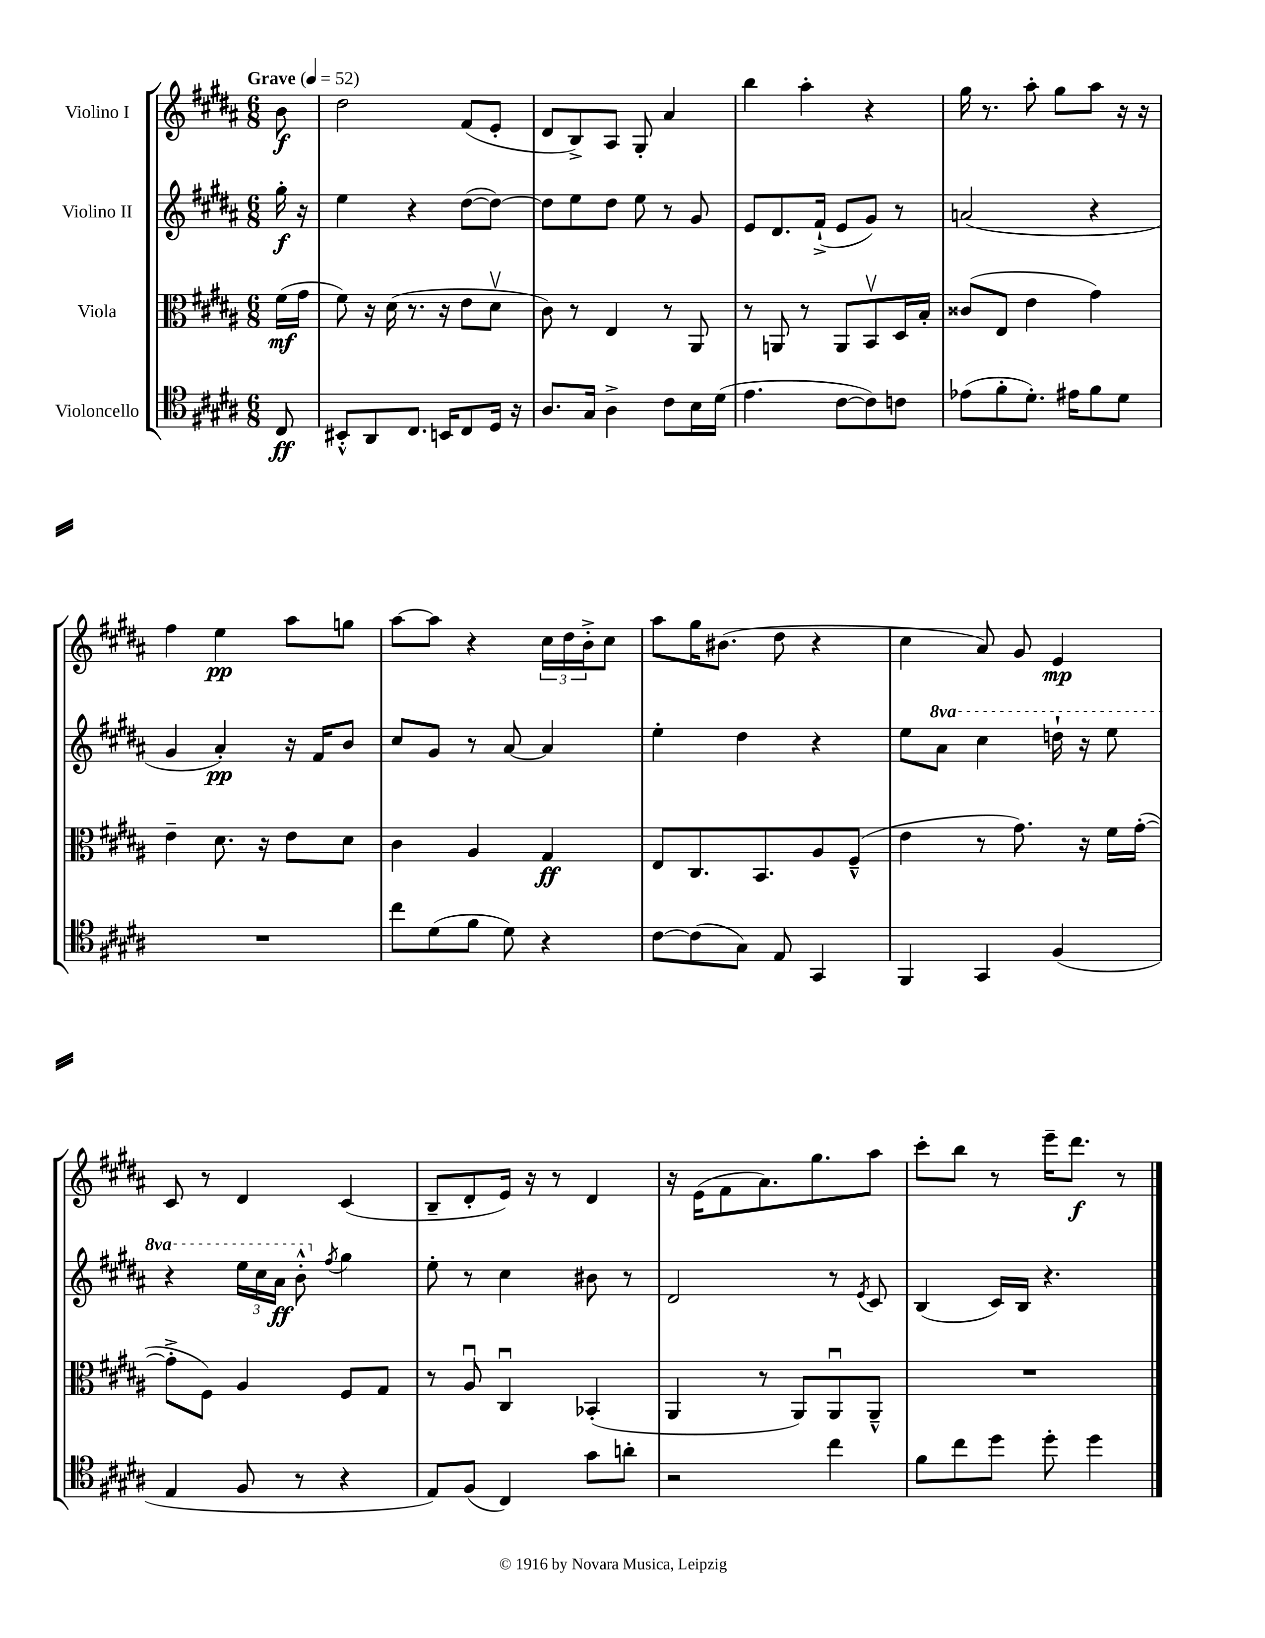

**kern	**kern	**kern	**kern
*staff4	*staff3	*staff2	*staff1
*clefC4	*clefC3	*clefG2	*clefG2
*k[f#c#g#d#a#]	*k[f#c#g#d#a#]	*k[f#c#g#d#a#]	*k[f#c#g#d#a#]
*M6/8	*M6/8	*M6/8	*M6/8
*MM52	*MM52	*MM52	*MM52
8C#	(16f#	16gg#'	8b
.	16g#	16r	.
=	=	=	=
8BB#'^^	8f#)	4ee	2dd#
8AA#	16r	.	.
.	(16d#	.	.
8.C#	8.r	4r	.
16BB	16r	.	.
8C#	8e	([8dd#	(8f#
16D#	8d#v	8dd#_)	8e'
16r	.	.	.
=	=	=	=
8.A#	8c#)	8dd#]	8d#
.	8r	8ee	8B^)
16G#	.	.	.
4A#^	4E	8dd#	8A#
.	.	8ee	8G#'
8c#	8r	8r	4a#
16B	8AA#	8g#	.
(16d#	.	.	.
=	=	=	=
4.e	8r	8e	4bb
.	8AA	8.d#	.
.	8r	.	4aa#'
.	.	(16f#`^	.
[8c#	8AA	8e	.
8c#])	8BBv	8g#)	4r
8c	16D#	8r	.
.	16B'	.	.
=	=	=	=
(8e-	(8c##	(2a	16gg#
.	.	.	8.r
8f#'	8E	.	.
8.d#')	4e	.	8aa#'
.	.	.	8gg#
16e#	.	.	.
8f#	4g#)	4r	8aa#
8d#	.	.	16r
.	.	.	16r
=	=	=	=
2.r	4e~	4g#	4ff#
.	8.d#	4a#')	4ee
.	16r	.	.
.	8e	16r	8aa#
.	.	16f#	.
.	8d#	8b	8gg
=	=	=	=
8cc#	4c#	8cc#	[8aa#
(8d#	.	8g#	8aa#]
8f#	4A#	8r	4r
8d#)	.	[8a#	.
4r	4G#	4a#]	24cc#
.	.	.	24dd#
.	.	.	24b'^
.	.	.	8cc#
=	=	=	=
[8c#	8E	4ee'	8aa#
(8c#]	8.C#	.	16gg#
.	.	.	(8.b#
8G#)	.	4dd#	.
.	8.BB	.	.
8E	.	.	8dd#
4GG#	8A#	4r	4r
.	(8F#~^^	.	.
=	=	=	=
4FF#	4e	8ee	4cc#
.	.	8aa#	.
4GG#	8r	4ccc#	8a#)
.	8.g#)	.	8g#
(4F#	.	16ddd`	4e
.	16r	16r	.
.	16f#	8eee	.
.	([16g#'	.	.
=	=	=	=
4E	8g#'^]	4r	8c#
.	8F#)	.	8r
8F#	4A#	24eee	4d#
.	.	24ccc#	.
.	.	24aa#	.
8r	.	8bb'^^	.
.	.	8qff#	.
4r	8F#	4gg#	(4c#
.	8G#	.	.
=	=	=	=
8E)	8r	8ee'	8B~
(8F#	8A#u	8r	8d#'
4C#)	4C#u	4cc#	16e)
.	.	.	16r
.	.	.	8r
8g#	(4BB-'	8b#	4d#
8a'	.	8r	.
=	=	=	=
2r	4AA#	2d#	16r
.	.	.	(16e
.	.	.	8f#
.	8r	.	8.a#)
.	8AA#)	.	.
.	.	.	8.gg#
4cc#	8AA#u	8r	.
.	.	8qe	.
.	8AA#~^^	8c#	8aa#
=	=	=	=
8f#	2.r	(4B	8ccc#'
8cc#	.	.	8bb
8dd#	.	16c#)	8r
.	.	16B	.
8dd#'	.	4.r	16eee~
.	.	.	8.ddd#
4dd#	.	.	.
.	.	.	8r
==	==	==	==
*-	*-	*-	*-
